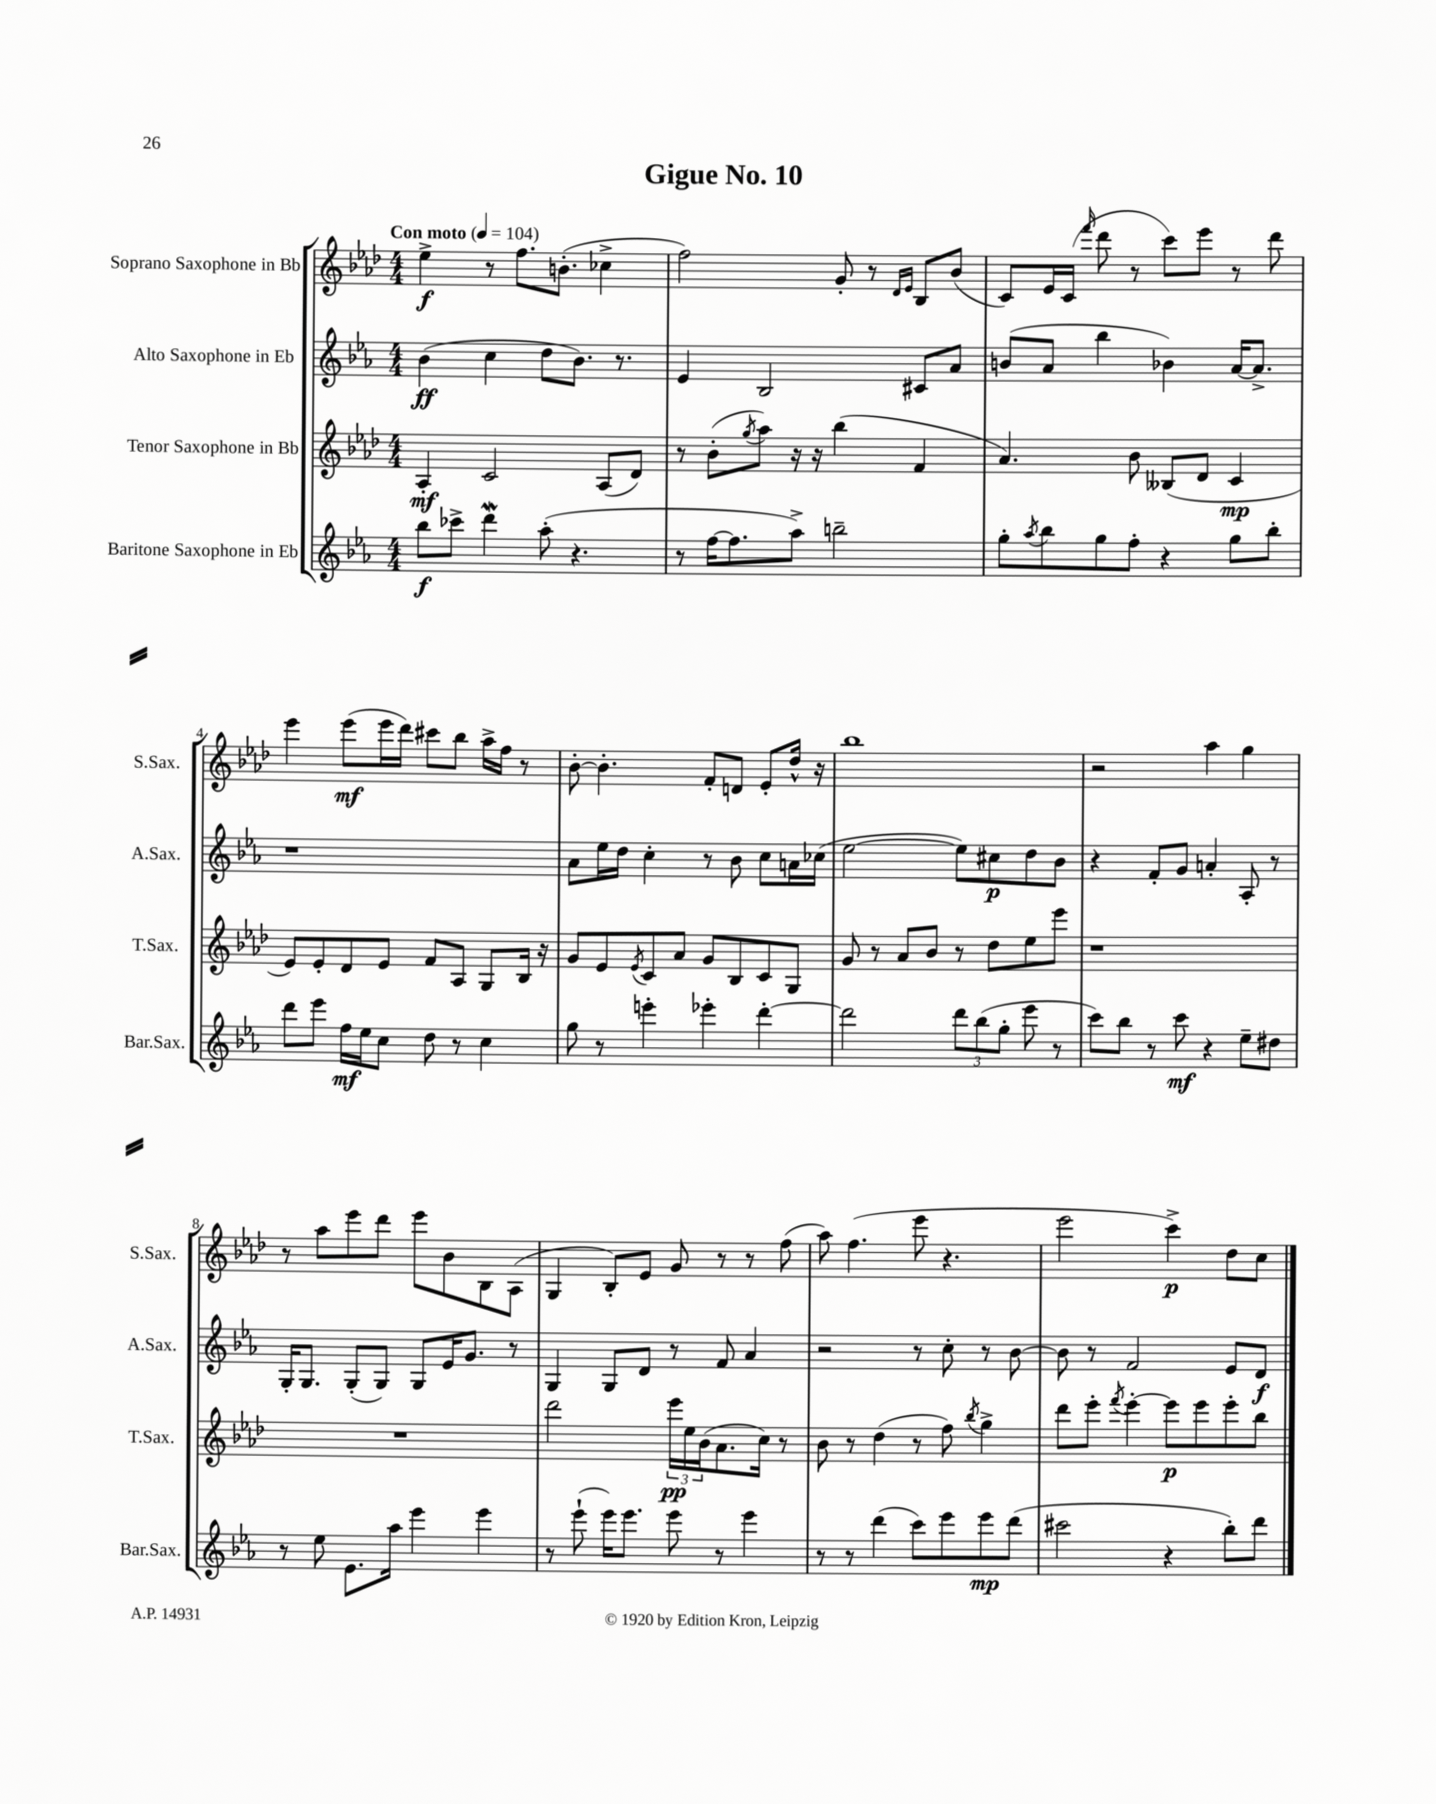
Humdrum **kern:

**kern	**dynam	**kern	**dynam	**kern	**dynam	**kern	**dynam
*part4	*part4	*part3	*part3	*part2	*part2	*part1	*part1
*staff4	*staff4	*staff3	*staff3	*staff2	*staff2	*staff1	*staff1
*I"Baritone Saxophone in Eb	*	*I"Tenor Saxophone in Bb	*	*I"Alto Saxophone in Eb	*	*I"Soprano Saxophone in Bb	*
*I'Bar.Sax.	*	*I'T.Sax.	*	*I'A.Sax.	*	*I'S.Sax.	*
*clefG2	*	*clefG2	*	*clefG2	*	*clefG2	*
*k[b-e-a-]	*	*k[b-e-a-d-]	*	*k[b-e-a-]	*	*k[b-e-a-d-]	*
*M4/4	*	*M4/4	*	*M4/4	*	*M4/4	*
*MM104	*	*MM104	*	*MM104	*	*MM104	*
=1	=1	=1	=1	=1	=1	=1	=1
!	!	!	!	!	!	!LO:TX:a:B:t=Con moto	!
8bb-\L	f	4A-'/	mf	(4b-\	ff	4ee-^\	f
8ccc-X^\J	.	.	.	.	.	.	.
4dddW\	.	2c/	.	4cc\	.	8r	.
.	.	.	.	.	.	8.ff\L	.
(8aa-'\	.	.	.	8dd\L	.	.	.
.	.	.	.	.	.	(8.bn'\J	.
4.r	.	.	.	8.b-\J)	.	.	.
.	.	(8A-/L	.	.	.	4cc-X^\	.
.	.	.	.	8.r	.	.	.
.	.	8d-/J)	.	.	.	.	.
=2	=2	=2	=2	=2	=2	=2	=2
8r	.	8r	.	4e-/	.	2ff\)	.
[16ff\KL	.	(8b-'\L	.	.	.	.	.
8.ff\]	.	.	.	.	.	.	.
.	.	8qgg/	.	.	.	.	.
.	.	8aa-\J)	.	2B-/	.	.	.
8aa-^\J)	.	16r	.	.	.	.	.
.	.	16r	.	.	.	.	.
2bbn~\	.	(4bb-\	.	.	.	8g'/	.
.	.	.	.	.	.	8r	.
.	.	.	.	.	.	16qqd-/LL	.
.	.	.	.	.	.	16qqe-/JJ	.
.	.	4f/	.	8c#X/L	.	8B-/L	.
.	.	.	.	8a-/J	.	(8b-/J	.
=3	=3	=3	=3	=3	=3	=3	=3
8gg'\L	.	4.a-/)	.	(8bn/L	.	8c/L)	.
8qaa-/	.	.	.	.	.	.	.
8bb-\	.	.	.	8a-/J	.	16e-/L	.
.	.	.	.	.	.	(16c/JJ	.
.	.	.	.	.	.	16qqfff/	.
8gg\	.	.	.	4bb-\	.	8ddd-\	.
8ff'\J	.	8b-\	.	.	.	8r	.
4r	.	(8B--X/L	.	4b-X\)	.	8ccc\L)	.
.	.	8d-/J	.	.	.	8eee-\J	.
8gg\L	.	4c/	mp	[16a-/KL	.	8r	.
.	.	.	.	8.a-^/J]	.	.	.
8bb-'\J	.	.	.	.	.	8ddd-\	.
!!LO:LB:g=z
=4	=4	=4	=4	=4	=4	=4	=4
8ddd\L	.	8e-/L)	.	1r	.	4eee-\	.
8eee-\J	.	8e-'/	.	.	.	.	.
16ff\LL	mf	8d-/	.	.	.	(8eee-\L	mf
16ee-\J	.	.	.	.	.	.	.
8cc\J	.	8e-/J	.	.	.	16eee-\L	.
.	.	.	.	.	.	16ddd-\JJ)	.
8dd\	.	8f/L	.	.	.	8ccc#X\L	.
8r	.	8A-/J	.	.	.	8bb-\J	.
4cc\	.	8G/L	.	.	.	16aa-^\LL	.
.	.	.	.	.	.	16ff\JJ	.
.	.	16B-/Jk	.	.	.	8r	.
.	.	16r	.	.	.	.	.
=5	=5	=5	=5	=5	=5	=5	=5
8gg\	.	8g/L	.	8a-\L	.	[8b-'\	.
8r	.	8e-/	.	16ee-\L	.	4.b-'\]	.
.	.	.	.	16dd\JJ	.	.	.
.	.	8qe-/	.	.	.	.	.
4eeen'\	.	8c/	.	4cc'\	.	.	.
.	.	8a-/J	.	.	.	.	.
4eee-X'\	.	8g/L	.	8r	.	8f'/L	.
.	.	8B-/	.	8b-\	.	8dn/J	.
[4ddd'\	.	8c/	.	8cc\L	.	8e-'/L	.
.	.	8G/J	.	16an\L	.	16dd-^^/Jk	.
.	.	.	.	(16cc-X\JJ	.	16r	.
=6	=6	=6	=6	=6	=6	=6	=6
2ddd\]	.	8g/	.	[2ee-\	.	1bb-	.
.	.	8r	.	.	.	.	.
.	.	8a-/L	.	.	.	.	.
.	.	8b-/J	.	.	.	.	.
12ddd\L	.	8r	.	8ee-\L])	.	.	.
(12bb-\	.	.	.	.	.	.	.
.	.	8dd-\L	.	8cc#X\	p	.	.
12gg'\J	.	.	.	.	.	.	.
8eee-\	.	8ee-\	.	8dd\	.	.	.
8r	.	8eee-\J	.	8b-\J	.	.	.
=7	=7	=7	=7	=7	=7	=7	=7
8ccc\L)	.	1r	.	4r	.	2r	.
8bb-\J	.	.	.	.	.	.	.
8r	.	.	.	8f'/L	.	.	.
8ccc\	mf	.	.	8g/J	.	.	.
4r	.	.	.	4an'/	.	4aa-\	.
8ee-~\L	.	.	.	8A-'/	.	4gg\	.
8dd#X\J	.	.	.	8r	.	.	.
!!LO:LB:g=z
=8	=8	=8	=8	=8	=8	=8	=8
8r	.	1r	.	16G'/KL	.	8r	.
.	.	.	.	8.G/J	.	.	.
8ee-\	.	.	.	.	.	8aa-\L	.
8.e-\L	.	.	.	(8G'/L	.	8eee-\	.
.	.	.	.	8G/J)	.	8ddd-\J	.
16aa-\Jk	.	.	.	.	.	.	.
4eee-\	.	.	.	8G/L	.	8eee-\L	.
.	.	.	.	16e-/K	.	8b-\	.
.	.	.	.	8.g/J	.	.	.
4eee-\	.	.	.	.	.	8B-\	.
.	.	.	.	8r	.	(8A-\J	.
=9	=9	=9	=9	=9	=9	=9	=9
8r	.	2ddd-\	.	4G/	.	4G/	.
(8eee-`\	.	.	.	.	.	.	.
16eee-\KL)	.	.	.	8G/L	.	8B-'/L)	.
8.eee-\J	.	.	.	.	.	.	.
.	.	.	.	8d/J	.	8e-/J	.
8eee-\	.	24eee-\LL	pp	8r	.	8g/	.
.	.	24ee-\	.	.	.	.	.
.	.	(24b-\J	.	.	.	.	.
8r	.	8.a-\	.	8f/	.	8r	.
4eee-\	.	.	.	4a-/	.	8r	.
.	.	16cc\Jk)	.	.	.	.	.
.	.	8r	.	.	.	(8ff\	.
=10	=10	=10	=10	=10	=10	=10	=10
8r	.	8b-\	.	2r	.	8aa-\)	.
8r	.	8r	.	.	.	(4.ff\	.
(4ddd\	.	(4dd-\	.	.	.	.	.
8ccc\L)	.	8r	.	8r	.	8eee-\	.
8eee-\	.	8ff\)	.	8cc'\	.	4.r	.
.	.	8qbb-/	.	.	.	.	.
8eee-\	mp	4gg^\	.	8r	.	.	.
(8ddd\J	.	.	.	[8b-\	.	.	.
=11	=11	=11	=11	=11	=11	=11	=11
2ccc#X\	.	8ddd-\L	.	8b-\]	.	2eee-\	.
.	.	8eee-'\J	.	8r	.	.	.
.	.	8qfff/	.	.	.	.	.
.	.	[4eee-'\	.	2f/	.	.	.
4r	.	8eee-\L]	p	.	.	4ccc^\)	p
.	.	8eee-\	.	.	.	.	.
8bb-'\L)	.	8eee-'\	.	8e-/L	.	8dd-\L	.
8ddd\J	.	8bb-\J	.	8d/J	f	8cc\J	.
==	==	==	==	==	==	==	==
*-	*-	*-	*-	*-	*-	*-	*-
